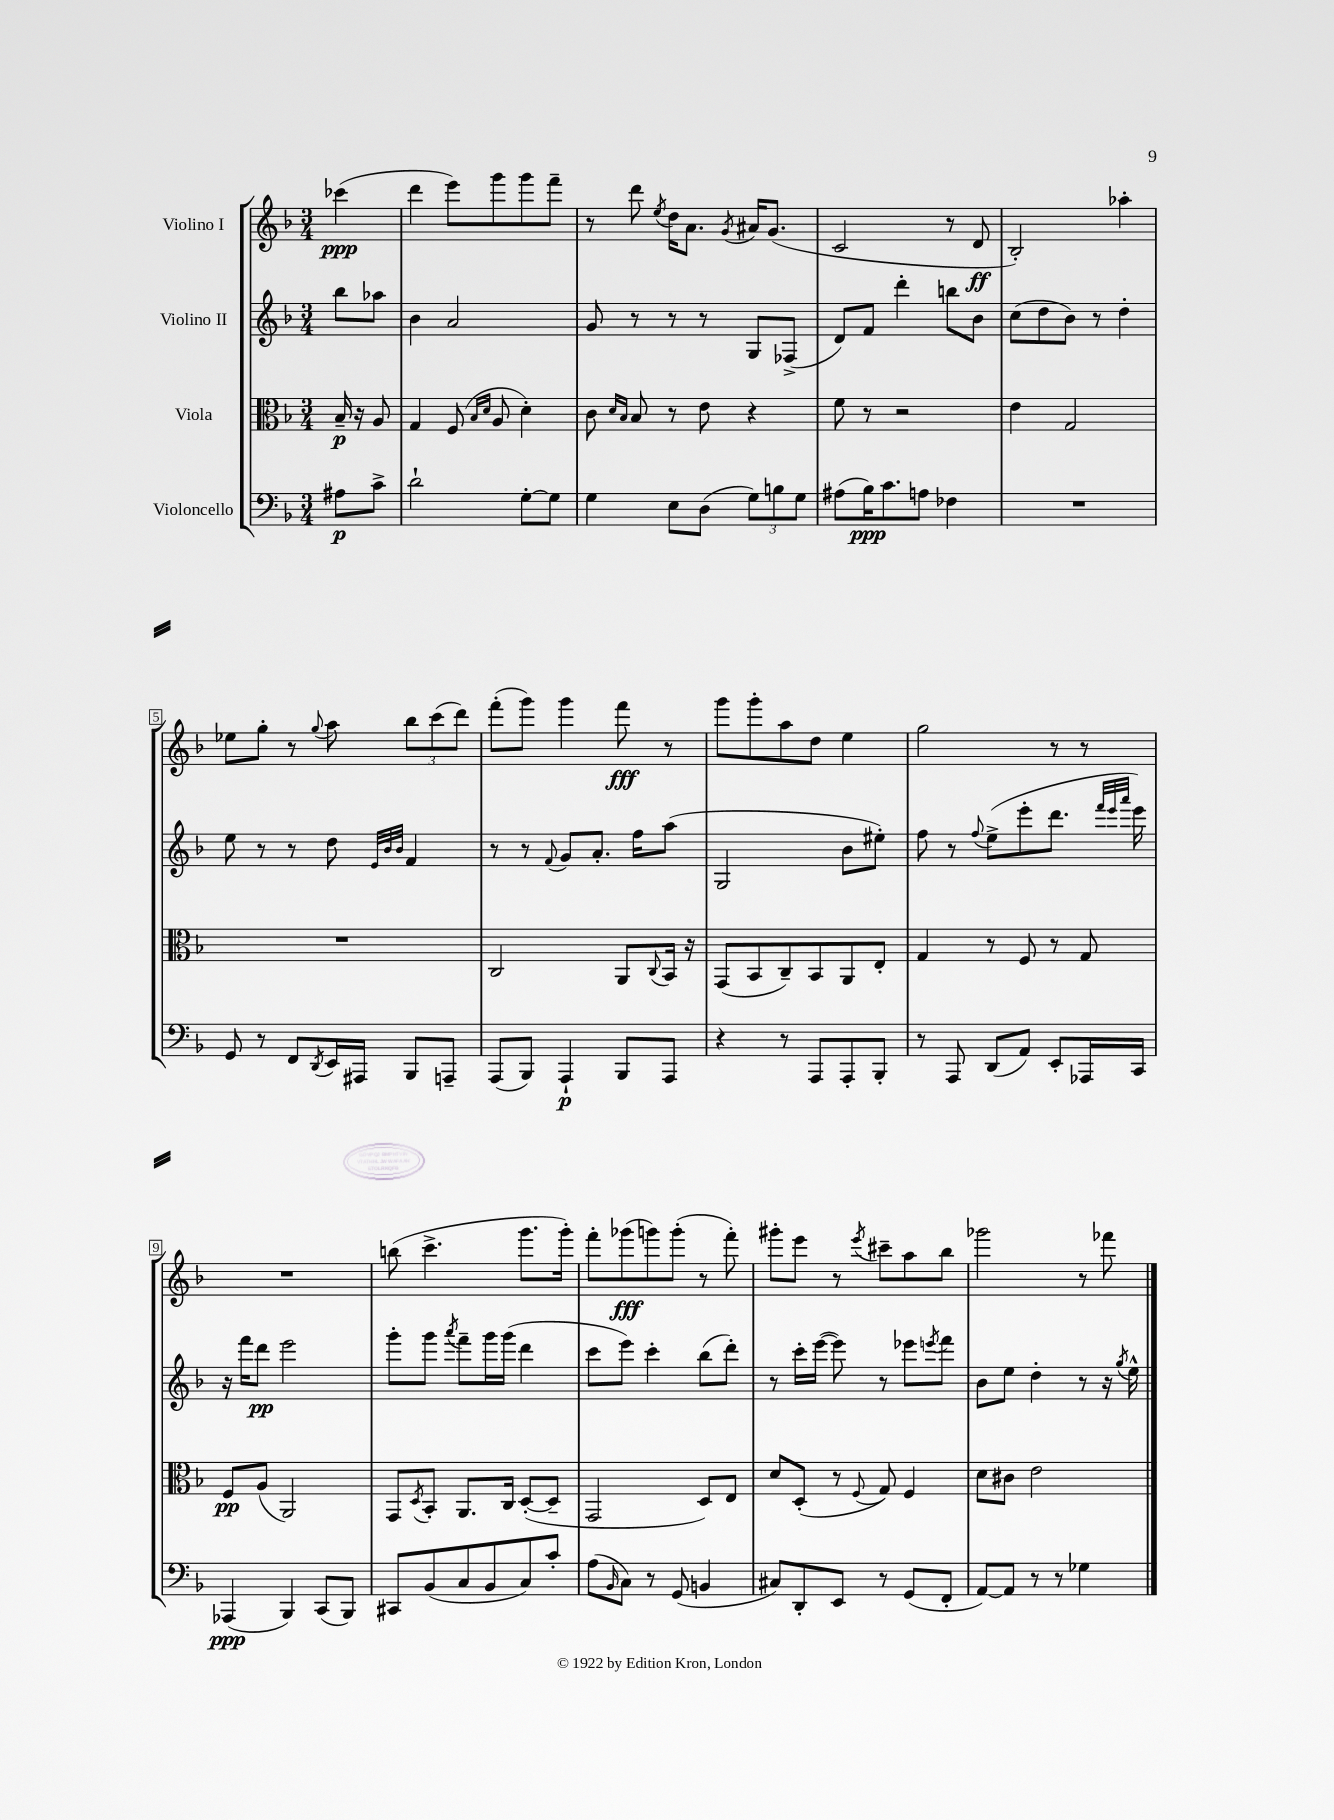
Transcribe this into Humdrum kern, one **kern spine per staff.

**kern	**dynam	**kern	**dynam	**kern	**dynam	**kern	**dynam
*part4	*part4	*part3	*part3	*part2	*part2	*part1	*part1
*staff4	*staff4	*staff3	*staff3	*staff2	*staff2	*staff1	*staff1
*I"Violoncello	*	*I"Viola	*	*I"Violino II	*	*I"Violino I	*
*clefF4	*	*clefC3	*	*clefG2	*	*clefG2	*
*k[b-]	*	*k[b-]	*	*k[b-]	*	*k[b-]	*
*M3/4	*	*M3/4	*	*M3/4	*	*M3/4	*
=	=	=	=	=	=	=	=
8A#X\L	p	16B-~/	p	8bb-\L	.	(4ccc-X\	ppp
.	.	16r	.	.	.	.	.
8c^\J	.	8A/	.	8aa-X\J	.	.	.
=1	=1	=1	=1	=1	=1	=1	=1
2d`\	.	4G/	.	4b-\	.	4ddd\	.
.	.	(8F/	.	2a/	.	8eee\L)	.
.	.	16qqB-/LL	.	.	.	.	.
.	.	16qqd/JJ	.	.	.	.	.
.	.	8A/	.	.	.	8ggg\	.
[8G'\L	.	4d'\)	.	.	.	8ggg\	.
8G\J]	.	.	.	.	.	8fff~\J	.
=2	=2	=2	=2	=2	=2	=2	=2
4G\	.	8c\	.	8g/	.	8r	.
.	.	16qqd/LL	.	.	.	.	.
.	.	16qqB-/JJ	.	.	.	.	.
.	.	8B-/	.	8r	.	8ddd\	.
.	.	.	.	.	.	8qee/	.
8E\L	.	8r	.	8r	.	16dd\KL	.
.	.	.	.	.	.	8.a\J	.
(8D\J	.	8e\	.	8r	.	.	.
.	.	.	.	.	.	8qg/	.
12G\L)	.	4r	.	8G/L	.	16a#X/KL	.
.	.	.	.	.	.	(8.g/J	.
12Bn\	.	.	.	.	.	.	.
.	.	.	.	(8F-X^/J	.	.	.
12G\J	.	.	.	.	.	.	.
=3	=3	=3	=3	=3	=3	=3	=3
(8A#X\L	.	8f\	.	8d/L)	.	2c/	.
16B-\K)	ppp	8r	.	8f/J	.	.	.
8.c\	.	.	.	.	.	.	.
.	.	2r	.	4ddd'\	.	.	.
8An\J	.	.	.	.	.	.	.
4F-X\	.	.	.	8bbn\L	.	8r	.
.	.	.	.	8b-\J	.	8d/	ff
=4	=4	=4	=4	=4	=4	=4	=4
2.r	.	4e\	.	(8cc\L	.	2B-'/)	.
.	.	.	.	8dd\	.	.	.
.	.	2G/	.	8b-\J)	.	.	.
.	.	.	.	8r	.	.	.
.	.	.	.	4dd'\	.	4aa-X'\	.
!!LO:LB:g=z
=5	=5	=5	=5	=5	=5	=5	=5
8GG/	.	2.r	.	8ee\	.	8ee-X\L	.
8r	.	.	.	8r	.	8gg'\J	.
8FF/L	.	.	.	8r	.	8r	.
8qDD/	.	.	.	.	.	8qqgg/	.
16EE/L	.	.	.	8dd\	.	8aa\	.
16AAA#X/JJ	.	.	.	.	.	.	.
.	.	.	.	32qqe/LLL	.	.	.
.	.	.	.	32qqb-/	.	.	.
.	.	.	.	32qqb-/JJJ	.	.	.
8BBB-/L	.	.	.	4f/	.	12bb-\L	.
.	.	.	.	.	.	(12ccc\	.
8AAAn~/J	.	.	.	.	.	.	.
.	.	.	.	.	.	12ddd\J)	.
=6	=6	=6	=6	=6	=6	=6	=6
(8AAA/L	.	2C/	.	8r	.	(8fff'\L	.
8BBB-/J)	.	.	.	8r	.	8ggg\J)	.
.	.	.	.	8qqf/	.	.	.
4AAA`/	p	.	.	8g/L	.	4ggg\	.
.	.	.	.	8.a'/J	.	.	.
8BBB-/L	.	8AA/L	.	.	.	8fff\	fff
.	.	.	.	16ff\KL	.	.	.
.	.	8qqC/	.	.	.	.	.
8AAA/J	.	16BB-/Jk	.	(8aa\J	.	8r	.
.	.	16r	.	.	.	.	.
=7	=7	=7	=7	=7	=7	=7	=7
4r	.	(8GG/L	.	2G/	.	8ggg\L	.
.	.	8BB-/	.	.	.	8ggg'\	.
8r	.	8C~/)	.	.	.	8aa\	.
8AAA/L	.	8BB-/	.	.	.	8dd\J	.
8AAA'/	.	8AA/	.	8b-\L	.	4ee\	.
8BBB-'/J	.	8E'/J	.	8ee#X'\J)	.	.	.
=8	=8	=8	=8	=8	=8	=8	=8
8r	.	4G/	.	8ff\	.	2gg\	.
8AAA/	.	.	.	8r	.	.	.
.	.	.	.	8qqff/	.	.	.
(8DD/L	.	8r	.	(8ee^\L	.	.	.
8AA/J)	.	8F/	.	8eee'\	.	.	.
8EE'/L	.	8r	.	8.ddd\J	.	8r	.
16AAA-X/L	.	8G/	.	.	.	8r	.
.	.	.	.	32qqfff/LLL	.	.	.
.	.	.	.	32qqeee/	.	.	.
.	.	.	.	32qqaaa/JJJ	.	.	.
16CC/JJ	.	.	.	16eee\)	.	.	.
!!LO:LB:g=z
=9	=9	=9	=9	=9	=9	=9	=9
(4AAA-X/	ppp	8F/L	pp	16r	.	2.r	.
.	.	.	.	16fff\KL	.	.	.
.	.	(8A/J	.	8ddd\J	pp	.	.
4BBB-/)	.	2AA/)	.	2eee\	.	.	.
(8CC/L	.	.	.	.	.	.	.
8BBB-/J)	.	.	.	.	.	.	.
=10	=10	=10	=10	=10	=10	=10	=10
8CC#X/L	.	8GG/L	.	8ggg'\L	.	(8bbn\	.
.	.	8qD/	.	.	.	.	.
(8BB-/	.	8BB-'/J	.	8ggg\J	.	4.ccc^\	.
.	.	.	.	8qaaa/	.	.	.
8C/	.	8.AA/L	.	8fff~\L	.	.	.
8BB-/	.	.	.	16ggg\L	.	.	.
.	.	16C/Jk	.	(16ggg\JJ	.	.	.
8C/)	.	([8D'/L	.	4ddd\	.	8.ggg\L	.
8c'/J	.	8D~/J]	.	.	.	.	.
.	.	.	.	.	.	16ggg'\Jk)	.
=11	=11	=11	=11	=11	=11	=11	=11
(8A\L	.	2GG/	.	8ccc\L	.	8fff'\L	.
16qqBB-/	.	.	.	.	.	.	.
8C\J)	.	.	.	8eee\J)	.	(8ggg-X\	fff
8r	.	.	.	4ccc'\	.	8gggn\)	.
(8GG/	.	.	.	.	.	(8ggg'\J	.
4BBn/	.	8D/L)	.	(8bb-\L	.	8r	.
.	.	8E/J	.	8ddd'\J)	.	8fff'\)	.
=12	=12	=12	=12	=12	=12	=12	=12
8C#X/L)	.	8d/L	.	8r	.	8ggg#X'\L	.
8DD'/	.	(8D'/J	.	16ccc'\LL	.	8eee\J	.
.	.	.	.	([16eee\JJ	.	.	.
8EE/J	.	8r	.	8eee\])	.	8r	.
.	.	8qqF/	.	.	.	8qeee/	.
8r	.	8G/)	.	8r	.	8ccc#X~\L	.
(8GG/L	.	4F/	.	8eee-X\L	.	8aa\	.
.	.	.	.	8qeeen/	.	.	.
8FF'/J	.	.	.	8fff\J	.	8bb-\J	.
=13	=13	=13	=13	=13	=13	=13	=13
[8AA/L)	.	8d\L	.	8b-\L	.	2ggg-X\	.
8AA/J]	.	8c#X\J	.	8ee\J	.	.	.
8r	.	2e\	.	4dd'\	.	.	.
8r	.	.	.	.	.	.	.
4G-X\	.	.	.	8r	.	8r	.
.	.	.	.	16r	.	8fff-X\	.
.	.	.	.	8qgg/	.	.	.
.	.	.	.	16ee^^\	.	.	.
==	==	==	==	==	==	==	==
*-	*-	*-	*-	*-	*-	*-	*-
